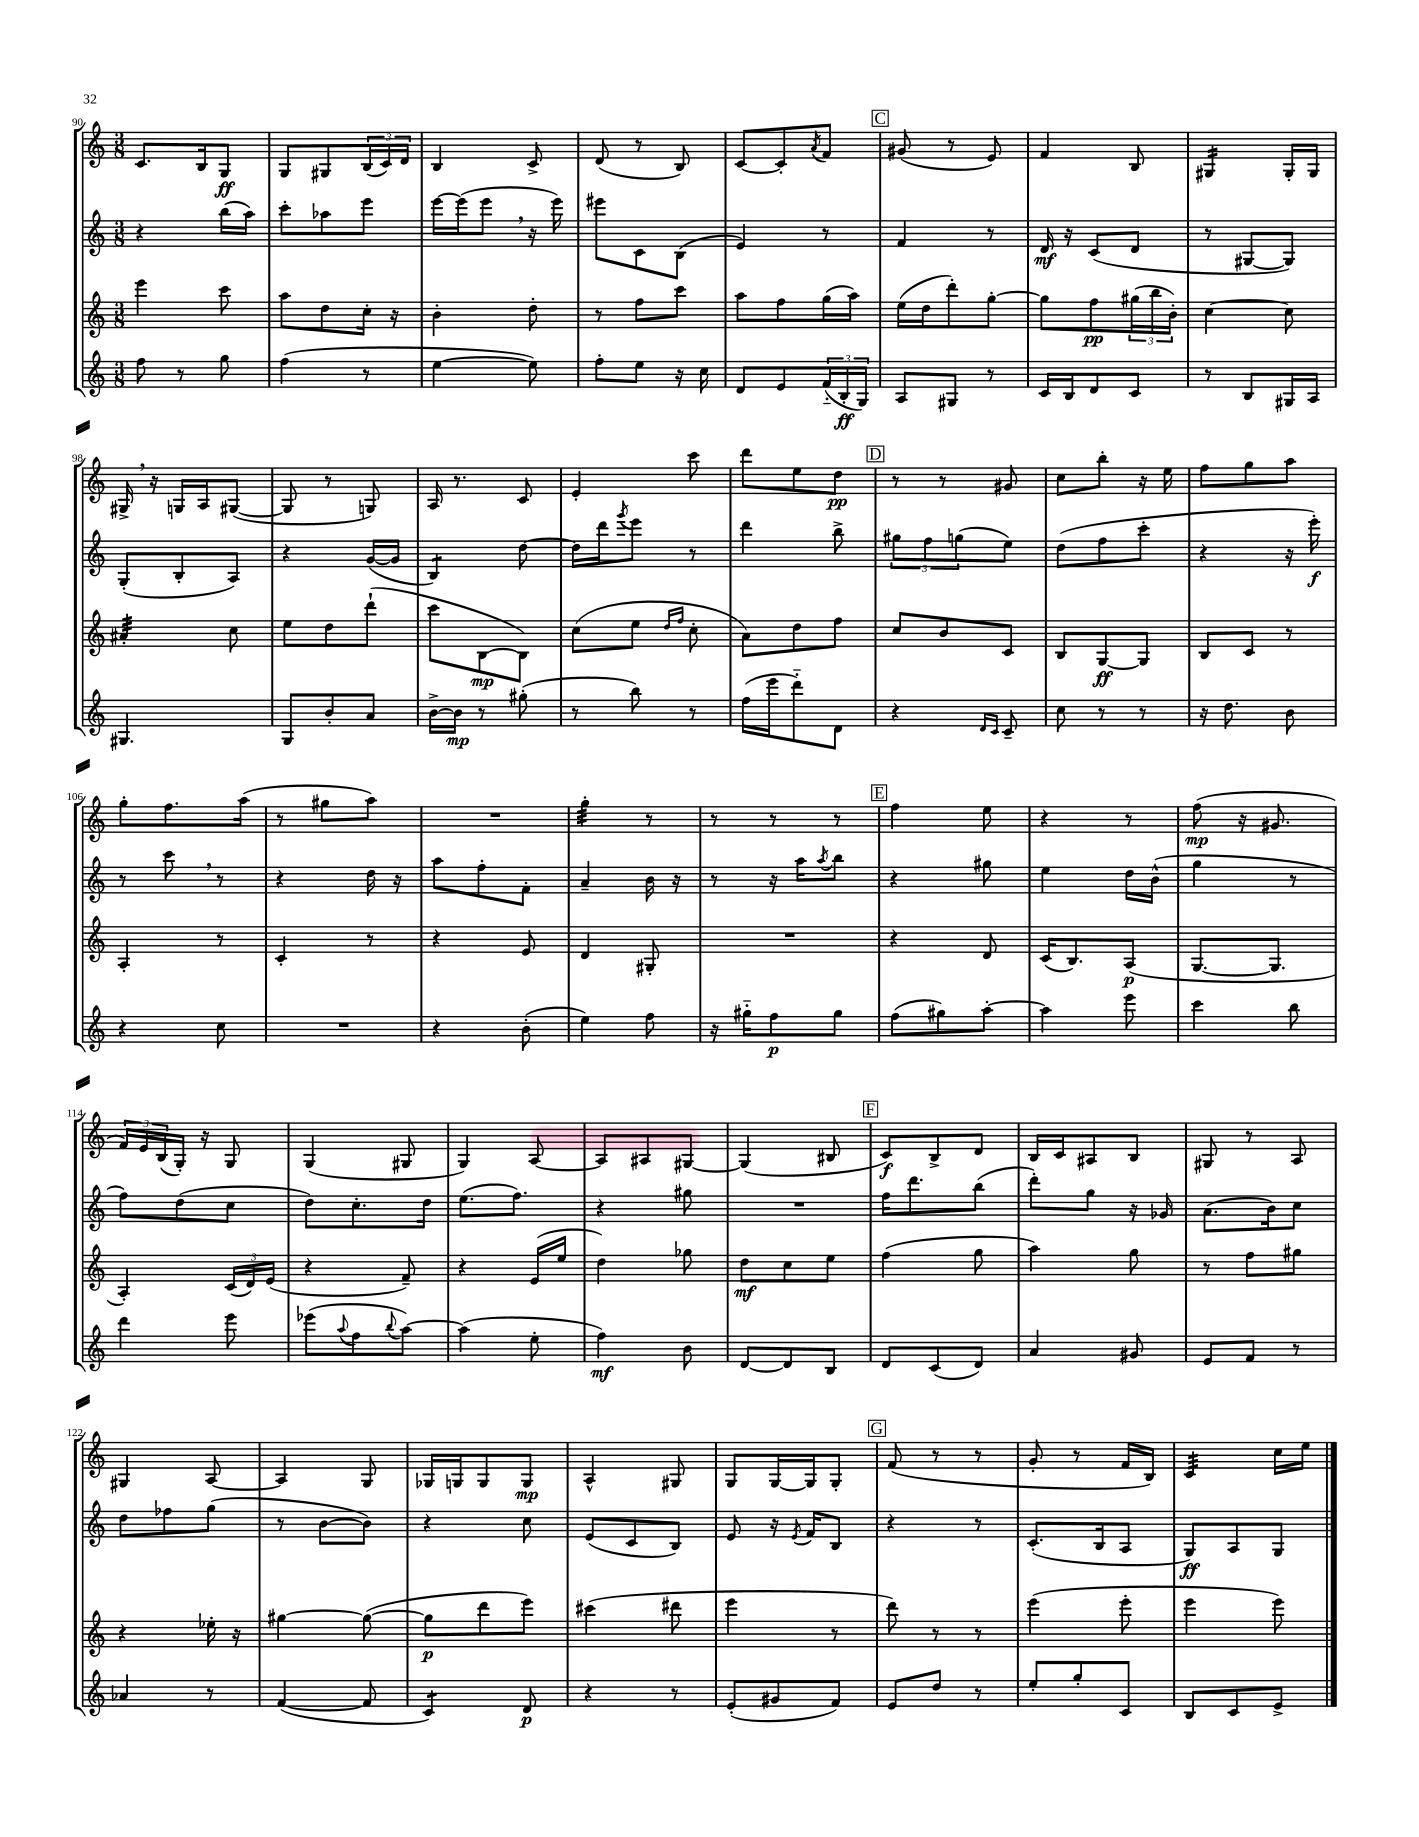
<<
\new StaffGroup <<
\new Staff = "s0" {
    \clef treble \key c \major \numericTimeSignature \time 3/8
    c'8. b16 g8\ff |
    g8 gis8 \tuplet 3/2 { b16( c'16) d'16 } |
    b4 c'8-> |
    d'8( r8 b8) |
    c'8~ c'8-. \acciaccatura { a'8 } f'8 |
    \mark \markup { \box "C" } gis'8( r8 e'8) |
    f'4 b8 |
    gis4:16 gis16-. gis16 |
    gis16-> \breathe r16 g16 a16 gis8~( |
    gis8 r8 g8) |
    a16 r8. c'8 |
    e'4-. c'''8 |
    d'''8 e''8 d''8\pp |
    \mark \markup { \box "D" } r8 r8 gis'8 |
    c''8 b''8-. r16 e''16 |
    f''8 g''8 a''8 |
    g''8-. f''8. a''16( |
    r8 gis''8 a''8) |
    R4. |
    g''4:32-. r8 |
    r8 r8 r8 |
    \mark \markup { \box "E" } f''4 e''8 |
    r4 r8 |
    f''8\mp( r16 gis'8. |
    \tuplet 3/2 { f'16) e'16 b16( } g16-.) r16 g8 |
    g4( gis8 |
    g4) a8~ |
    a8 ais8 gis8~ |
    gis4( bis8 |
    \mark \markup { \box "F" } c'8\f) b8-> d'8 |
    b16 c'16 ais8 b8 |
    gis8 r8 a8 |
    gis4 a8~ |
    a4 g8 |
    ges16 g16 g8 g8\mp |
    a4-^ gis8 |
    g8 g16~ g16 g8-. |
    \mark \markup { \box "G" } f'8( r8 r8 |
    g'8-. r8 f'16 b16) |
    c'4:32 c''16 e''16 \bar "|." |
}
\new Staff = "s1" {
    \clef treble \key c \major \numericTimeSignature \time 3/8
    r4 b''16( a''16) |
    c'''8-. aes''8 e'''8 |
    e'''16~ e'''16( e'''8 \breathe r16 e'''16) |
    eis'''8 c'8 b8( |
    e'4) r8 |
    \mark \markup { \box "C" } f'4 r8 |
    d'16\mf r16 c'8( d'8 |
    r8 gis8~ gis8) |
    g8-.( b8-. a8) |
    r4 g'16~( g'16 |
    b4:8) d''8~ |
    d''16 d'''16 \acciaccatura { g'''8 } e'''8 r8 |
    d'''4 b''8-> |
    \mark \markup { \box "D" } \tuplet 3/2 { gis''8 f''8 g''8( } e''8) |
    d''8( f''8 c'''8-. |
    r4 r16 e'''16-.\f) |
    r8 c'''8 \breathe r8 |
    r4 d''16 r16 |
    a''8 f''8-. f'8-. |
    a'4-- b'16 r16 |
    r8 r16 a''16 \acciaccatura { a''8 } b''8 |
    \mark \markup { \box "E" } r4 gis''8 |
    e''4 d''16 b'16-^( |
    g''4 r8 |
    f''8) d''8( c''8 |
    d''8) c''8.-. d''16 |
    e''8.( f''8.) |
    r4 gis''8 |
    R4. |
    \mark \markup { \box "F" } f''16 d'''8. b''8( |
    d'''8-.) g''8 r16 ges'16 |
    a'8.( b'16) c''8 |
    d''8 fes''8 g''8( |
    r8 b'8~ b'8) |
    r4 c''8 |
    e'8( c'8 b8) |
    e'8 r16 \acciaccatura { e'8 } f'16 b8 |
    \mark \markup { \box "G" } r4 r8 |
    c'8.-.( b16 a8 |
    g8\ff) a8 g8 \bar "|." |
}
\new Staff = "s2" {
    \clef treble \key c \major \numericTimeSignature \time 3/8
    e'''4 c'''8 |
    a''8 d''8 c''16-. r16 |
    b'4-. d''8-. |
    r8 f''8 c'''8 |
    a''8 f''8 g''16( a''16) |
    \mark \markup { \box "C" } e''16( d''16 d'''8-.) g''8~-. |
    g''8 f''8\pp \tuplet 3/2 { gis''16( b''16 b'16-.) } |
    c''4~ c''8 |
    ais'4:32-. c''8 |
    e''8 d''8 d'''8-!( |
    c'''8 b8~\mp b8) |
    c''8( e''8 \grace { d''16 f''16 } c''8-. |
    a'8) d''8 f''8 |
    \mark \markup { \box "D" } c''8 b'8 c'8 |
    b8 g8~\ff g8 |
    b8 c'8 r8 |
    a4-. r8 |
    c'4-. r8 |
    r4 e'8 |
    d'4 gis8-. |
    R4. |
    \mark \markup { \box "E" } r4 d'8 |
    c'16( b8.) a8\p( |
    g8.~ g8. |
    a4-.) \tuplet 3/2 { c'16( d'16) e'16( } |
    r4 f'8--) |
    r4 e'16( e''16 |
    d''4) ges''8 |
    d''8\mf c''8 e''8 |
    \mark \markup { \box "F" } f''4( g''8 |
    a''4) g''8 |
    r8 f''8 gis''8 |
    r4 ees''16-. r16 |
    gis''4~ gis''8~( |
    gis''8\p d'''8 e'''8) |
    cis'''4( dis'''8 |
    e'''4 r8 |
    \mark \markup { \box "G" } d'''8) r8 r8 |
    e'''4( e'''8-. |
    e'''4 e'''8) \bar "|." |
}
\new Staff = "s3" {
    \clef treble \key c \major \numericTimeSignature \time 3/8
    f''8 r8 g''8 |
    f''4( r8 |
    e''4~ e''8) |
    f''8-. e''8 r16 c''16 |
    d'8 e'8 \tuplet 3/2 { f'16-_( b16-.\ff g16) } |
    \mark \markup { \box "C" } a8 gis8 r8 |
    c'16 b16 d'8 c'8 |
    r8 b8 gis16 a16 |
    gis4. |
    g8 b'8-. a'8 |
    b'16~-> b'16\mp r8 gis''8-.( |
    r8 b''8) r8 |
    f''16( e'''16 d'''8-_) d'8 |
    \mark \markup { \box "D" } r4 \grace { d'16 c'16 } c'8-- |
    c''8 r8 r8 |
    r16 d''8. b'8 |
    r4 c''8 |
    R4. |
    r4 b'8-.( |
    e''4) f''8 |
    r16 gis''16-_ f''8\p gis''8 |
    \mark \markup { \box "E" } f''8( gis''8) a''8~-. |
    a''4 e'''8 |
    c'''4 b''8 |
    d'''4 e'''8 |
    ees'''8( \appoggiatura { a''8 } f''8 \appoggiatura { b''8 } a''8~) |
    a''4( e''8-. |
    f''4\mf) b'8 |
    d'8~ d'8 b8 |
    \mark \markup { \box "F" } d'8 c'8( d'8) |
    a'4 gis'8 |
    e'8 f'8 r8 |
    aes'4 r8 |
    f'4~( f'8 |
    c'4:8) d'8\p |
    r4 r8 |
    e'8-.( gis'8 f'8) |
    \mark \markup { \box "G" } e'8 d''8 r8 |
    e''8-. g''8-. c'8 |
    b8 c'8 e'8-> \bar "|." |
}
>>
>>
\layout { \context { \Score currentBarNumber = #90 } }
